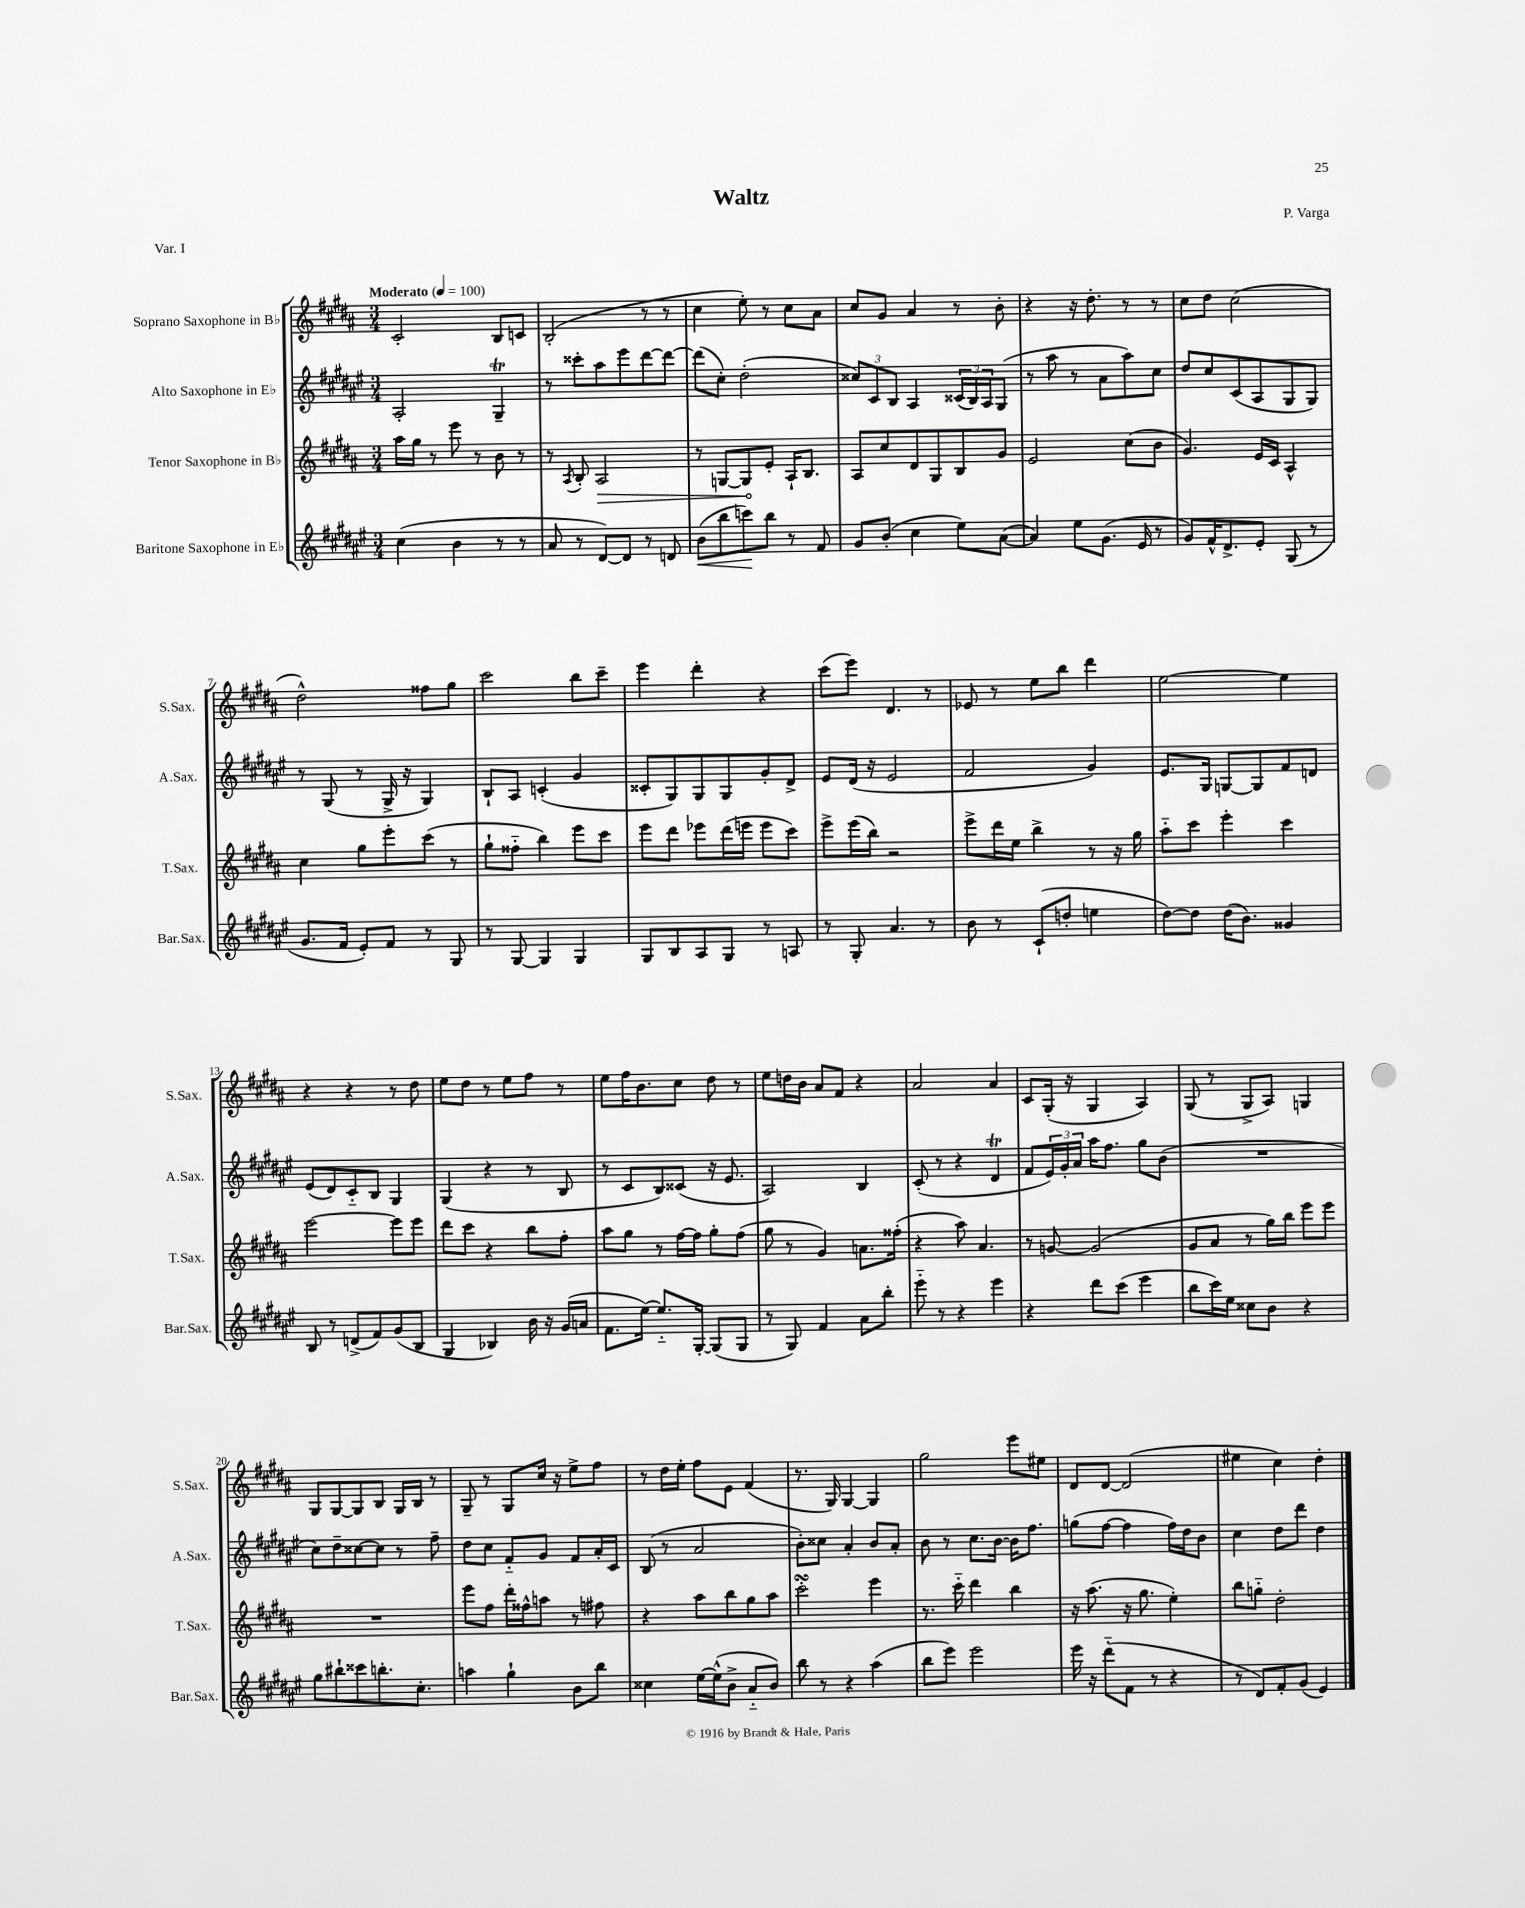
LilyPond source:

\header { title = "Waltz" composer = "P. Varga" piece = "Var. I" }
<<
\new StaffGroup <<
\new Staff = "s0" \with { instrumentName = "Soprano Saxophone in Bb" shortInstrumentName = "S.Sax." } {
    \clef treble \key b \major \numericTimeSignature \time 3/4 \tempo "Moderato" 4 = 100
    cis'2-. b8 c'8 |
    b2-.( r8 r8 |
    cis''4 e''8-.) r8 cis''8 ais'8 |
    cis''8 gis'8 ais'4 r8 b'8-. |
    r4 r16 dis''8.-. r8 r8 |
    cis''8 dis''8 cis''2( |
    dis''2-^) fisis''8 gis''8 |
    cis'''2 b''8 cis'''8-- |
    e'''4 dis'''4-. r4 |
    cis'''8( e'''8) dis'4. r8 |
    ees'8 r8 e''8 b''8 dis'''4 |
    e''2~ e''4 |
    r4 r4 r8 dis''8 |
    e''8 dis''8 r8 e''8 fis''8 r8 |
    e''8 fis''16 b'8. cis''8 dis''8 r8 |
    e''8 d''16 b'16 ais'8 fis'8 r4 |
    ais'2 ais'4 |
    cis'8 gis16-.( r16 gis4 ais4) |
    gis8( r8 gis8-> ais8) g4 |
    gis8 gis8~ gis8 b8 gis16 b16 r8 |
    gis8-- r8 gis8 cis''16 r16 e''8-> fis''8 |
    r8 dis''16 e''16-. fis''8 e'8 fis'4( |
    r8. gis16) gis4~ gis4 |
    gis''2 e'''8 eis''8 |
    dis'8 dis'8~ dis'2( |
    eis''4 cis''4) dis''4-. \bar "|." |
}
\new Staff = "s1" \with { instrumentName = "Alto Saxophone in Eb" shortInstrumentName = "A.Sax." } {
    \clef treble \key fis \major \numericTimeSignature \time 3/4
    ais2-. gis4--\trill |
    r8 cisis'''8-. ais''8 eis'''8 dis'''8~ dis'''8~ |
    dis'''8( cis''8-.) dis''2-.( |
    \tuplet 3/2 { cisis''8) cis'8 b8 } ais4 \tuplet 3/2 { cisis'16( b16) ais16 } gis8( |
    r8 ais''8 r8 ais'8 ais''8) cis''8 |
    dis''8 cis''8 cis'8( ais8 gis8 gis8) |
    r8 gis8( r8 gis16-> r16 gis4) |
    b8-! ais8 c'4-.( gis'4 |
    cisis'8-. gis8) gis8 gis8 gis'8-. dis'8-> |
    eis'8 dis'16( r16 eis'2 |
    fis'2 gis'4) |
    eis'8. gis16 g8~ g8 fis'8 d'8 |
    eis'8( dis'8) cis'8-_ b8 gis4 |
    gis4( r4 r8 b8 |
    r8 cis'8 b8) cisis'8( r16 eis'8. |
    ais2) b4 |
    cis'8-.( r8 r4 dis'4\trill |
    fis'8 \tuplet 3/2 { eis'16) gis'16-. ais'16 } ais''16 fis''8. gis''8 b'8( |
    R2. |
    cis''8) dis''8-- cisis''8~ cisis''8 r8 fis''8-- |
    dis''8 cis''8 fis'8-_ gis'8 fis'8 ais'16-. cis'16 |
    b8( r8 ais'2 |
    b'8-.) cisis''8 ais'4-. b'8 ais'8-. |
    b'8 r8 cis''8. b'16~ b'16 fis''8. |
    g''8( fis''8~ fis''4 fis''16) dis''16 b'8 |
    cis''4 dis''8 dis'''8 dis''4 \bar "|." |
}
\new Staff = "s2" \with { instrumentName = "Tenor Saxophone in Bb" shortInstrumentName = "T.Sax." } {
    \clef treble \key b \major \numericTimeSignature \time 3/4
    ais''16 gis''16 r8 e'''8 r8 b'8 r8 |
    r8 \acciaccatura { ais8 } b8-. \once \override Hairpin.circled-tip = ##t ais2\> |
    r8 g8~ g8\! e'8-. ais16-! b8. |
    ais8 cis''8 dis'8 gis8 b8 gis'8 |
    e'2 cis''8( b'8 |
    gis'4.) e'16 cis'16 ais4-^ |
    cis''4 gis''8 e'''8-. cis'''8( r8 |
    gis''8-! fisis''8-_ b''4) e'''8 cis'''8 |
    e'''8 dis'''8 ees'''8 dis'''16( e'''16 e'''8 cis'''8) |
    e'''8-> e'''16( b''16) r2 |
    e'''8-> dis'''16 e''16 b''4-> r8 r16 gis''16 |
    ais''8-_ cis'''8 e'''4-. cis'''4 |
    e'''2~ e'''8 e'''8 |
    dis'''8 cis'''8 r4 b''8 fis''8-. |
    ais''8 gis''8 r8 fis''16~ fis''16 gis''8-. fis''8( |
    gis''8 r8 gis'4) a'8. fisis''16-.( |
    r4 ais''8) ais'4. |
    r8 g'8~ g'2( |
    gis'8 ais'8 r8 gis''16) b''16 e'''8 e'''8 |
    R2. |
    e'''8 fis''8 dis'''16-. fisis''16-^ a''8 r8 fis''8 |
    r4 ais''8 b''8 gis''8 ais''8 |
    cis'''2-.\turn e'''4 |
    r8. cis'''16-_ dis'''4 b''4 |
    r16 ais''8.( r16 gis''8. e''4-.) |
    b''8 g''8-_ dis''2-. \bar "|." |
}
\new Staff = "s3" \with { instrumentName = "Baritone Saxophone in Eb" shortInstrumentName = "Bar.Sax." } {
    \clef treble \key fis \major \numericTimeSignature \time 3/4
    cis''4( b'4 r8 r8 |
    ais'8 r8 dis'8~) dis'8 r8 d'8 |
    b'8\<( b''8 c'''8\!) b''8 r8 fis'8 |
    gis'8 b'8-.( cis''4 eis''8) ais'8~( |
    ais'4) eis''8 gis'8.( eis'16 r8 |
    gis'8) fis'16-^ dis'8.-> eis'8-. gis8( r8 |
    gis'8. fis'16 eis'8-.) fis'8 r8 gis8 |
    r8 gis8~ gis4 gis4 |
    gis8 b8 ais8 gis8 r8 a8 |
    r8 gis8-. ais'4. r8 |
    b'8 r8 cis'8-!( d''8-. e''4 |
    dis''8~) dis''8 dis''16( b'8.) gisis'4 |
    b8 r8 d'8->( fis'8) gis'8( b8 |
    gis4 bes4) b'16 r16 gis'16( a'16 |
    fis'8. eis''16~) eis''8.-_ gis16~-. gis8( gis8 |
    r8 gis8) fis'4 ais'8 b''8-. |
    eis'''8-_ r8 r4 eis'''4 |
    r4 dis'''8 cis'''8( eis'''4 |
    b''8 cis'''16) eis''16 cisis''8 b'8 r4 |
    gis''8 bis''8-! cisis'''8 b''8.-. cis''8.-. |
    a''4 gis''4-! b'8 b''8 |
    cisis''4 eis''16~ eis''16-^( b'8-> ais'8-_ b'8) |
    b''8 r8 r4 ais''4( |
    b''8 eis'''8) eis'''2 |
    eis'''16 r16 dis'''8-_( fis'8 r8 r4 |
    r8 dis'8) fis'8-. gis'8( eis'4) \bar "|." |
}
>>
>>
